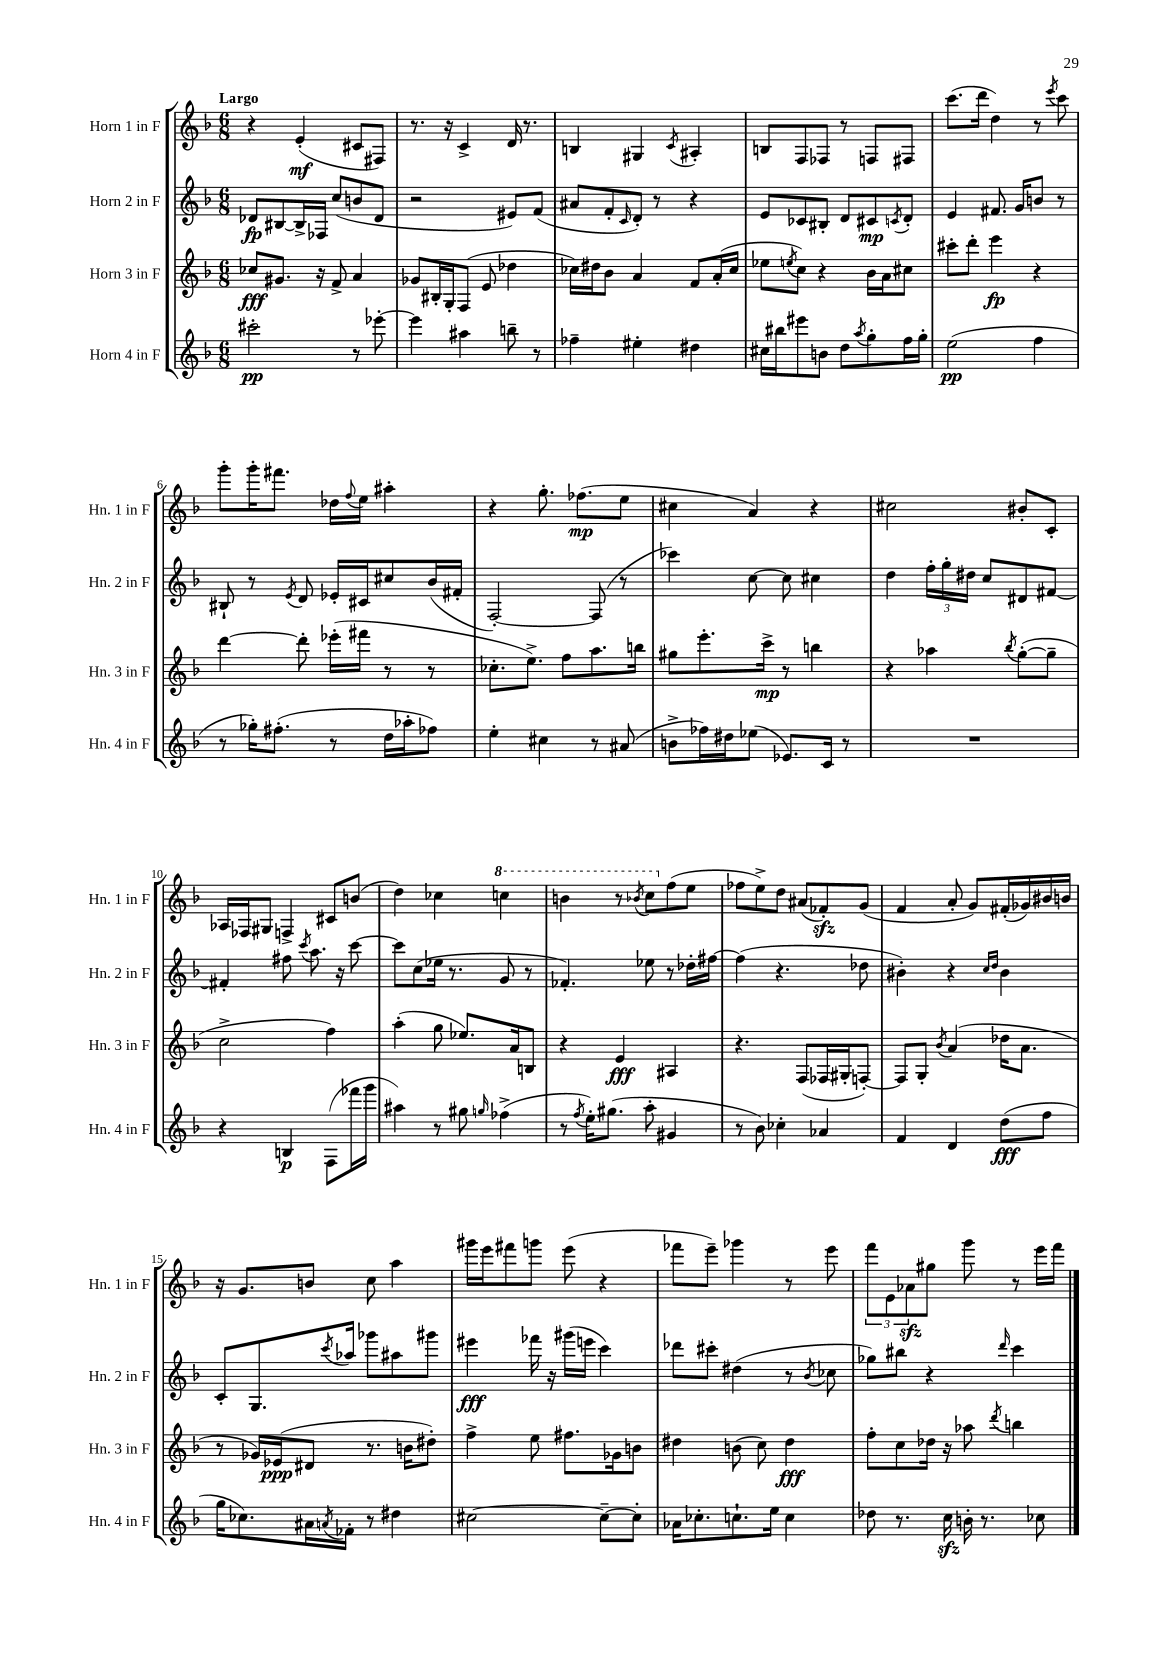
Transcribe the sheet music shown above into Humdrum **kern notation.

**kern	**dynam	**kern	**dynam	**kern	**dynam	**kern	**dynam
*part4	*part4	*part3	*part3	*part2	*part2	*part1	*part1
*staff4	*staff4	*staff3	*staff3	*staff2	*staff2	*staff1	*staff1
*I"Horn 4 in F	*	*I"Horn 3 in F	*	*I"Horn 2 in F	*	*I"Horn 1 in F	*
*I'Hn. 4 in F	*	*I'Hn. 3 in F	*	*I'Hn. 2 in F	*	*I'Hn. 1 in F	*
*clefG2	*	*clefG2	*	*clefG2	*	*clefG2	*
*k[b-]	*	*k[b-]	*	*k[b-]	*	*k[b-]	*
*M6/8	*	*M6/8	*	*M6/8	*	*M6/8	*
=1	=1	=1	=1	=1	=1	=1	=1
!	!	!	!	!	!	!LO:TX:a:B:t=Largo	!
2ccc#X'\	pp	8cc-X/L	fff	8d-X/L	fp	4r	.
.	.	8.g#X/J	.	[8B#X/	.	.	.
.	.	.	.	16B#^/L]	.	(4e'/	mf
.	.	16r	.	16F-X/JJ	.	.	.
.	.	8f^/	.	(8cc/L	.	.	.
8r	.	4a/	.	8bn/	.	8c#X/L	.
[8eee-X'\	.	.	.	8d-/J	.	8F#X/J)	.
=2	=2	=2	=2	=2	=2	=2	=2
4eee-\]	.	8g-X/L	.	2r	.	8.r	.
.	.	16B#X'/L	.	.	.	.	.
.	.	16G'/J	.	.	.	16r	.
4aa#X\	.	(8F/J	.	.	.	4c^/	.
.	.	8e/	.	.	.	.	.
8bbn~\	.	4dd-X\	.	8e#X/L)	.	16d/	.
.	.	.	.	.	.	8.r	.
8r	.	.	.	(8f/J	.	.	.
=3	=3	=3	=3	=3	=3	=3	=3
4ff-X~\	.	16cc-X\LL)	.	8a#X/L	.	4Bn/	.
.	.	16dd#X\J	.	.	.	.	.
.	.	8b-\J	.	8f'/	.	.	.
.	.	.	.	16qqc/	.	.	.
4ee#X'\	.	4a/	.	8d'/J)	.	4G#X/	.
.	.	.	.	8r	.	.	.
.	.	.	.	.	.	8qc/	.
4dd#X\	.	8f/L	.	4r	.	4A#X'/	.
.	.	(16a'/L	.	.	.	.	.
.	.	16cc-/JJ	.	.	.	.	.
=4	=4	=4	=4	=4	=4	=4	=4
16cc#X\LL	.	8ee-X\L	.	8e/L	.	8Bn/L	.
16bb#X\J	.	.	.	.	.	.	.
.	.	8qeen/	.	.	.	.	.
8eee#X\	.	8cc\J)	.	8c-X/	.	8F/	.
8bn\J	.	4r	.	8B#X'/J	.	8F-X/J	.
8dd\L	.	.	.	8d/L	.	8r	.
8qaa/	.	.	.	.	.	.	.
8gg'\	.	16b-\LL	.	8c#X/	mp	8Fn/L	.
.	.	16a\J	.	.	.	.	.
.	.	.	.	8qcn/	.	.	.
16ff\L	.	8cc#X\J	.	8d'/J	.	8F#X/J	.
16gg'\JJ	.	.	.	.	.	.	.
=5	=5	=5	=5	=5	=5	=5	=5
(2ee\	pp	8ccc#X'\L	.	4e/	.	(8.ccc\L	.
.	.	8ddd'\J	.	.	.	.	.
.	.	.	.	.	.	16ddd\Jk	.
.	.	4eee\	fp	8.f#X/	.	4dd\)	.
.	.	.	.	16g/KL	.	.	.
4ff\	.	4r	.	8bn/J	.	8r	.
.	.	.	.	.	.	8qeee/	.
.	.	.	.	8r	.	8ccc\	.
!!LO:LB:g=z
=6	=6	=6	=6	=6	=6	=6	=6
8r	.	[4ddd\	.	8B#X`/	.	8ggg'\L	.
16gg-X'\KL)	.	.	.	8r	.	16ggg'\K	.
(8.ff#X'\J	.	.	.	.	.	8.fff#X\J	.
.	.	.	.	8qe/	.	.	.
.	.	8ddd'\]	.	8d/	.	.	.
8r	.	(16eee-X'\LL	.	16e-X'/LL	.	16dd-X\LL	.
.	.	.	.	.	.	8qqff/	.
.	.	16fff#X\JJ	.	16c#X/J	.	16ee\JJ	.
16dd\LL	.	8r	.	8cc#X/	.	4aa#X'\	.
16aa-X'\J	.	.	.	.	.	.	.
8ff-X\J)	.	8r	.	(16b-/L	.	.	.
.	.	.	.	16f#X'/JJ	.	.	.
=7	=7	=7	=7	=7	=7	=7	=7
4ee'\	.	8.cc-X'\L	.	[2F'/)	.	4r	.
.	.	8.ee^\J)	.	.	.	.	.
4cc#X\	.	.	.	.	.	8.gg'\	.
.	.	8ff\L	.	.	.	.	.
.	.	.	.	.	.	(8.ff-X\L	mp
8r	.	8.aa\	.	(8F/]	.	.	.
(8a#X/	.	.	.	8r	.	8ee\J	.
.	.	16bbn\Jk	.	.	.	.	.
=8	=8	=8	=8	=8	=8	=8	=8
8bn^\L	.	8gg#X\L	.	4ccc-X\)	.	4cc#X\	.
16ff-X\L)	.	8.eee'\	.	.	.	.	.
16dd#X\J	.	.	.	.	.	.	.
(8ee-X\J	.	.	.	[8cc\	.	4a/)	.
.	.	16ccc^\Jk	mp	.	.	.	.
8.e-X/L)	.	8r	.	8cc\]	.	.	.
.	.	4bbn\	.	4cc#X\	.	4r	.
16c/Jk	.	.	.	.	.	.	.
8r	.	.	.	.	.	.	.
=9	=9	=9	=9	=9	=9	=9	=9
2.r	.	4r	.	4dd\	.	2cc#X\	.
.	.	4aa-X\	.	24ff'\LL	.	.	.
.	.	.	.	24gg'\	.	.	.
.	.	.	.	24dd#X\JJ	.	.	.
.	.	.	.	8cc/L	.	.	.
.	.	8qbb-/	.	.	.	.	.
.	.	([8gg'\L	.	8d#X/	.	8b#X'/L	.
.	.	8gg~\J]	.	[8f#X/J	.	8c'/J	.
!!LO:LB:g=z
=10	=10	=10	=10	=10	=10	=10	=10
4r	.	2cc^\	.	4f#X'/]	.	16A-X/LL	.
.	.	.	.	.	.	16F-X/J	.
.	.	.	.	.	.	8G#X/J	.
4Bn/	p	.	.	8ff#X\	.	4Fn^/	.
.	.	.	.	8qccc/	.	.	.
.	.	.	.	8.aa\	.	.	.
(8F\L	.	4ff\)	.	.	.	8c#X/L	.
.	.	.	.	16r	.	.	.
16fff-X\L	.	.	.	[8ccc\	.	(8bn/J	.
16ggg\JJ	.	.	.	.	.	.	.
=11	=11	=11	=11	=11	=11	=11	=11
4aa#X\)	.	(4aa'\	.	8ccc\L]	.	4dd\)	.
.	.	.	.	(8cc\	.	.	.
8r	.	8gg\	.	16ee-X\Jk	.	4cc-X\	.
.	.	.	.	8.r	.	.	.
8gg#X\	.	8.ee-X/L)	.	.	.	.	.
16qqggn/	.	.	.	.	.	.	.
*	*	*	*	*	*	*8va	*
(4ff-X^\	.	.	.	8g/	.	4cccn\	.
.	.	16a/k	.	.	.	.	.
.	.	8Bn/J	.	8r	.	.	.
=12	=12	=12	=12	=12	=12	=12	=12
8r	.	4r	.	4.f-X'/)	.	4bbn\	.
8qff/	.	.	.	.	.	.	.
16ee'\KL)	.	.	.	.	.	.	.
(8.gg#X\J	.	.	.	.	.	.	.
.	.	4e/	fff	.	.	8r	.
.	.	.	.	.	.	8qbb-X/	.
8aa'\	.	.	.	8ee-X\	.	8ccc\L	.
*	*	*	*	*	*	*X8va	*
4g#X/	.	4A#X/	.	8r	.	(8ff\	.
.	.	.	.	16dd-X'\LL	.	8ee\J	.
.	.	.	.	[16ff#X\JJ	.	.	.
=13	=13	=13	=13	=13	=13	=13	=13
8r	.	4.r	.	(4ff#\]	.	8ff-X\L	.
8b-\)	.	.	.	.	.	8ee^\)	.
4cc-X'\	.	.	.	4.r	.	8dd\J	.
.	.	(8F/L	.	.	.	(8a#X/L	.
4a-X/	.	16F-X/L	.	.	.	8f-Xzz'/)	.
.	.	16G#X'/J	.	.	.	.	.
.	.	[8Fn'/J)	.	8dd-X\	.	(8g/J	.
=14	=14	=14	=14	=14	=14	=14	=14
4f/	.	8F/L]	.	4b#X'\)	.	4f/	.
.	.	8G'/J	.	.	.	.	.
.	.	8qb-/	.	.	.	.	.
4d/	.	(4a/	.	4r	.	8a'/	.
.	.	.	.	.	.	8g/L)	.
.	.	.	.	16qqcc/LL	.	.	.
.	.	.	.	16qqdd/JJ	.	.	.
(8dd\L	fff	16dd-X\KL	.	4b#\	.	(16f#X'/L	.
.	.	8.a\J	.	.	.	16g-X/)	.
8ff\J	.	.	.	.	.	16b#X/	.
.	.	.	.	.	.	16bn/JJ	.
!!LO:LB:g=z
=15	=15	=15	=15	=15	=15	=15	=15
16gg\KL	.	8r	.	8c'/L	.	16r	.
8.cc-X\)	.	.	.	.	.	8.g/L	.
.	.	16g-X/LL)	.	8.G/	.	.	.
.	.	(16e-X/J	ppp	.	.	.	.
16a#X\L	.	8d#X/J	.	.	.	8bn/J	.
8qan/	.	.	.	8qccc/	.	.	.
16f-X'\JJ	.	.	.	16aa-X/Jk	.	.	.
8r	.	8.r	.	8ggg-X\L	.	8cc\	.
4dd#X\	.	.	.	8aa#X\	.	4aa\	.
.	.	16bn\KL	.	.	.	.	.
.	.	8dd#X'\J)	.	8ggg#X\J	.	.	.
=16	=16	=16	=16	=16	=16	=16	=16
[2cc#X\	.	4ff^\	.	4eee#X\	fff	16ggg#X\LL	.
.	.	.	.	.	.	16eee\J	.
.	.	.	.	.	.	8fff#X\	.
.	.	8ee\	.	16fff-X\	.	8gggn\J	.
.	.	.	.	16r	.	.	.
.	.	8.ff#X\L	.	(16ggg#X\LL	.	(8eee\	.
.	.	.	.	16eeen\JJ	.	.	.
8cc#~\L_	.	.	.	4ccc\)	.	4r	.
.	.	16g-X\k	.	.	.	.	.
8cc#'\J]	.	8bn\J	.	.	.	.	.
=17	=17	=17	=17	=17	=17	=17	=17
16a-X\KL	.	4dd#X\	.	8ddd-X\L	.	8fff-X\L	.
8.cc-X'\	.	.	.	.	.	.	.
.	.	.	.	8ccc#X'\J	.	8eee~\J)	.
8.ccn`\	.	(8bn\	.	(4dd#X\	.	4ggg-X\	.
.	.	8cc\)	.	.	.	.	.
16ee\Jk	.	.	.	.	.	.	.
4cc\	.	4dd#\	fff	8r	.	8r	.
.	.	.	.	8qb-/	.	.	.
.	.	.	.	8cc-X\	.	8eee\	.
=18	=18	=18	=18	=18	=18	=18	=18
8dd-X\	.	8ff'\L	.	8gg-X\L)	.	12fff\L	.
.	.	.	.	.	.	12e\	.
8.r	.	8cc\	.	8bb#X\J	.	.	.
.	.	.	.	.	.	12a-Xzz\	.
.	.	16dd-X\Jk	.	4r	.	8gg#X\J	.
16cczz\	.	16r	.	.	.	.	.
16bn'\	.	8aa-X\	.	.	.	8ggg\	.
8.r	.	.	.	.	.	.	.
.	.	8qddd/	.	16qqddd/	.	.	.
.	.	4bbn\	.	4ccc\	.	8r	.
8cc-X\	.	.	.	.	.	16eee\LL	.
.	.	.	.	.	.	16fff\JJ	.
==	==	==	==	==	==	==	==
*-	*-	*-	*-	*-	*-	*-	*-
